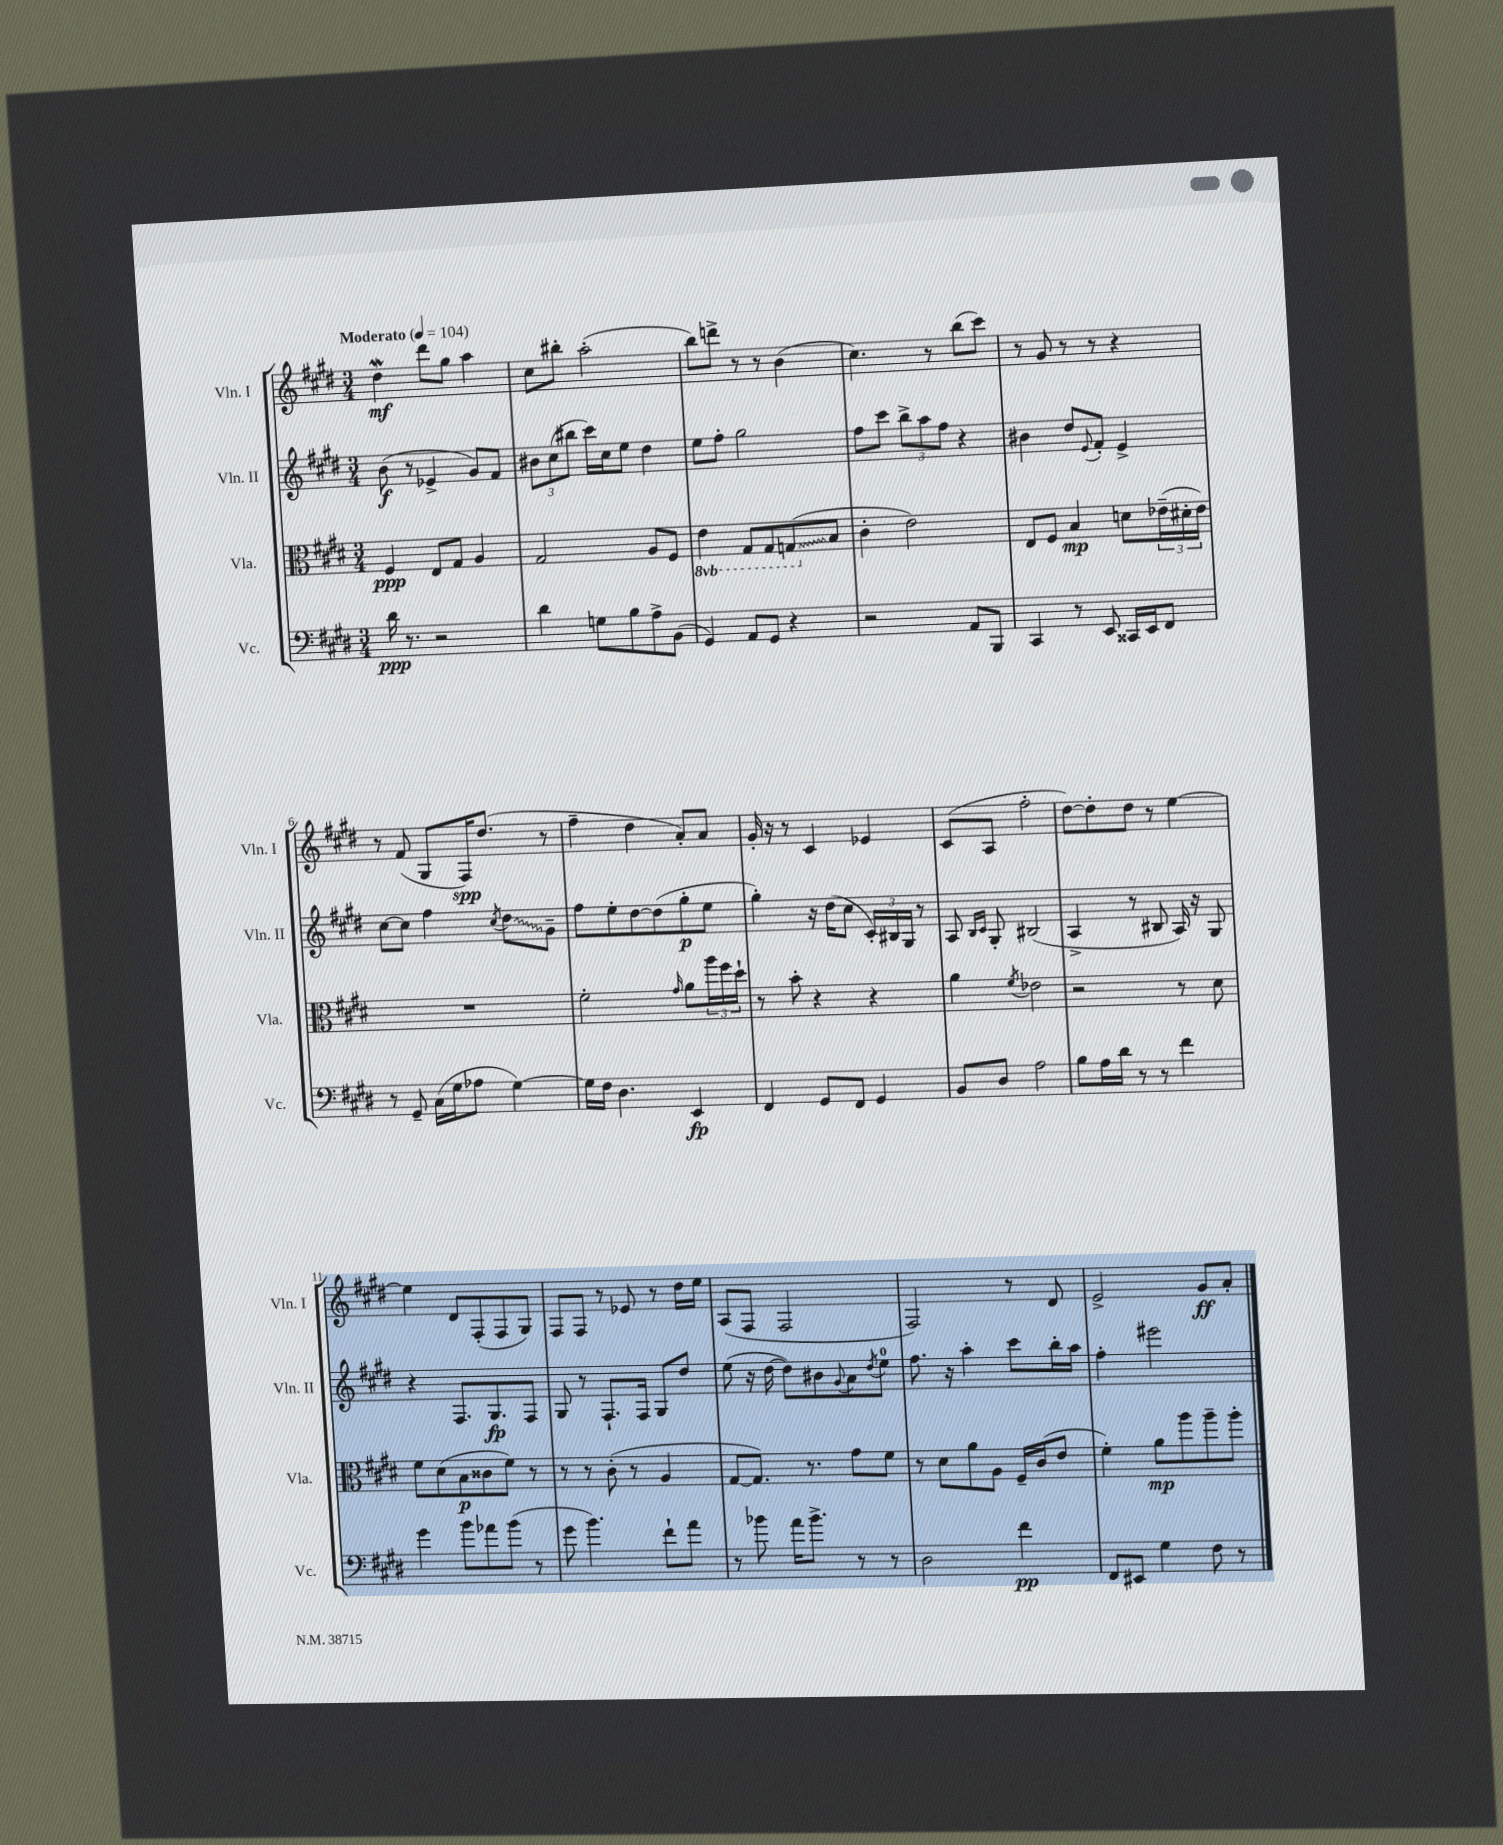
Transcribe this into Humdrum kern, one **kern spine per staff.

**kern	**kern	**kern	**kern
*staff4	*staff3	*staff2	*staff1
*clefF4	*clefC3	*clefG2	*clefG2
*k[f#c#g#d#]	*k[f#c#g#d#]	*k[f#c#g#d#]	*k[f#c#g#d#]
*M3/4	*M3/4	*M3/4	*M3/4
*MM104	*MM104	*MM104	*MM104
16d#	4F#	(8b	4dd#
8.r	.	.	.
.	.	8r	.
2r	8E	4e-^	8ddd#
.	8G#	.	8gg#
.	4A	8g#)	4aa
.	.	8f#	.
=	=	=	=
4d#	2G#	12b#	8cc#
.	.	(12cc#	.
.	.	.	8bb#'
.	.	12bb#	.
8G	.	16ccc#)	(2aa'
.	.	16cc#	.
8B	.	8ee	.
8A^	8A	4dd#	.
(8BB	8F#	.	.
=	=	=	=
4GG#)	4E	8ee	8bb)
.	.	8ff#'	8ddd^
8AA	8GG#	2gg#	8r
8GG#	8GG#	.	8r
4r	(8GG	.	(4b
.	8B	.	.
=	=	=	=
2r	4c#'	8ff#	4.cc#)
.	.	8ccc#	.
.	2e)	12bb^	.
.	.	12aa	.
.	.	.	8r
.	.	12ff#	.
8AA	.	4r	(8bb
8BBB	.	.	8ccc#)
=	=	=	=
4CC#	8E	4b#	8r
.	8F#	.	8g#
8r	4B	8dd#	8r
.	.	8qqe	.
8EE	.	8f#'	8r
16CC##	8d	4e^	4r
16EE	.	.	.
8FF#	(24e-~	.	.
.	24d#'	.	.
.	24e-)	.	.
=	=	=	=
8r	2.r	[8cc#	8r
8GG#~	.	8cc#]	(8f#
(16C#	.	4ff#	8G#
16G#	.	.	.
8A-	.	.	16F#)
.	.	.	(8.dd#
.	.	8qcc#	.
[4G#)	.	8dd#	.
.	.	8g#~	8r
=	=	=	=
16G#]	2f#'	8ff#	4ff#~
16F#	.	.	.
4.D#	.	8ee'	.
.	.	[8dd#	4dd#
.	.	(8dd#]	.
.	16qqg#	.	.
4EE	8a	8gg#'	8a')
.	24aa	8ee	8a
.	24ff#	.	.
.	24dd#`	.	.
=	=	=	=
4FF#	8r	4gg#')	16g#'
.	.	.	16r
.	8b'	.	8r
8GG#	4r	16r	4c#
.	.	(16dd#	.
8FF#	.	8cc#	.
4GG#	4r	24c#')	4e-
.	.	24B#	.
.	.	24G#	.
.	.	8r	.
=	=	=	=
8BB	4a	8A	(8c#
.	.	16qqB	.
.	.	16qqc#	.
8D#	.	8G#'	8A
.	8qf#	.	.
2A	2e-	(2B#	2ff#'
=	=	=	=
8B	2r	4A^	[8dd#)
16A	.	.	8dd#']
16d#	.	.	.
8r	.	8r	8dd#
8r	.	8B#	8r
4f#	8r	16A)	[4ee
.	.	16r	.
.	8d#	8G#	.
=	=	=	=
4g#	8f#	4r	4ee]
.	(8d#	.	.
8b	8B	8.F#	8d#
8a-	8c##	.	(8F#'
.	.	8.G#	.
(8b	8f#)	.	8F#
8r	8r	8F#	8G#)
=	=	=	=
8g#	8r	8G#	8F#
4.b)	8r	8r	8F#
.	(8c#'	8.F#`	8r
.	8r	.	8e-
.	.	16F#	.
8f#`	4A	8G#	8r
8a	.	8dd#	16dd#
.	.	.	16ee
=	=	=	=
8r	[8G#	(8ee	(8A
8b-	8.G#])	16r	8F#
.	.	[16dd#	.
16a	.	8dd#])	2F#
8.b-^	8.r	.	.
.	.	8b#	.
.	.	8qqg#	.
8r	8g#	8a	.
.	.	8qdd#	.
8r	8f#	8ee	.
=	=	=	=
2D#	8r	8.ff#	2F#)
.	8d#	.	.
.	.	16r	.
.	8a	4aa'	.
.	8A	.	.
4f#	16F#~	8ccc#	8r
.	(16c#	.	.
.	8e	16bb'	8d#
.	.	16aa	.
=	=	=	=
8FF#	4f#')	4ff#'	2e^
8EE#	.	.	.
4G#	8a	2eee#	.
.	8aa	.	.
8F#	8aa~	.	8g#
8r	8aa'	.	8a'
==	==	==	==
*-	*-	*-	*-
